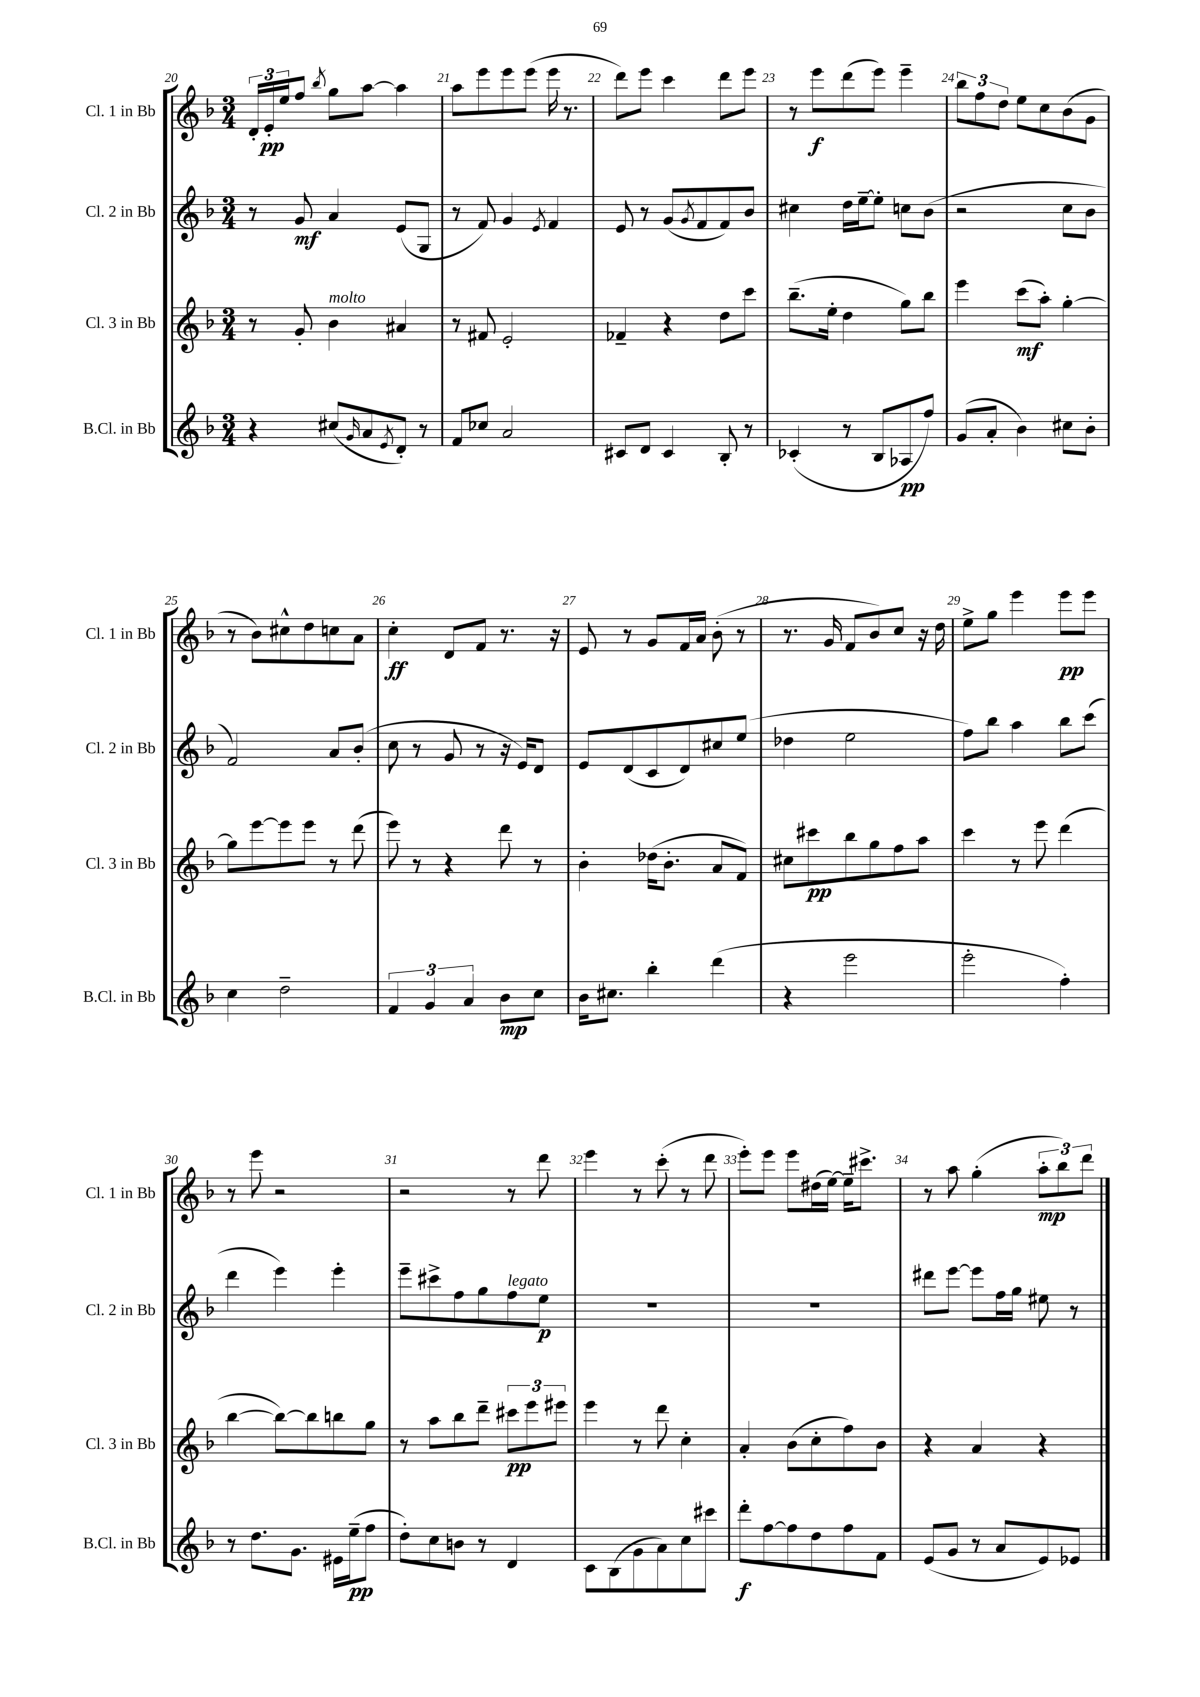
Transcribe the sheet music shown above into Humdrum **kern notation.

**kern	**dynam	**kern	**dynam	**kern	**dynam	**kern	**dynam
*part4	*part4	*part3	*part3	*part2	*part2	*part1	*part1
*staff4	*staff4	*staff3	*staff3	*staff2	*staff2	*staff1	*staff1
*I"B.Cl. in Bb	*	*I"Cl. 3 in Bb	*	*I"Cl. 2 in Bb	*	*I"Cl. 1 in Bb	*
*I'B.Cl. in Bb	*	*I'Cl. 3 in Bb	*	*I'Cl. 2 in Bb	*	*I'Cl. 1 in Bb	*
*clefG2	*	*clefG2	*	*clefG2	*	*clefG2	*
*k[b-]	*	*k[b-]	*	*k[b-]	*	*k[b-]	*
*M3/4	*	*M3/4	*	*M3/4	*	*M3/4	*
=20	=20	=20	=20	=20	=20	=20	=20
4r	.	8r	.	8r	.	24d'/LL	.
.	.	.	.	.	.	24e'/	pp
.	.	.	.	.	.	24ee/J	.
.	.	8g'/	.	8g/	mf	8ff/J	.
.	.	.	.	.	.	8qbb-/	.
!	!	!LO:TX:a:i:t=molto	!	!	!	!	!
(8cc#X/L	.	4b-\	.	4a/	.	8gg\L	.
16qqg/	.	.	.	.	.	.	.
8a/	.	.	.	.	.	[8aa\J	.
8qe/	.	.	.	.	.	.	.
8d'/J)	.	4a#X/	.	(8e/L	.	4aa\]	.
8r	.	.	.	8G/J	.	.	.
=21	=21	=21	=21	=21	=21	=21	=21
8f/L	.	8r	.	8r	.	8aa\L	.
8cc-X/J	.	8f#X/	.	8f/)	.	8eee\	.
2a/	.	2e'/	.	4g/	.	8eee\	.
.	.	.	.	.	.	(8eee\J	.
.	.	.	.	8qe/	.	.	.
.	.	.	.	4f/	.	16eee\	.
.	.	.	.	.	.	8.r	.
=22	=22	=22	=22	=22	=22	=22	=22
8c#X/L	.	4f-X~/	.	8e/	.	8ddd\L)	.
8d/J	.	.	.	8r	.	8eee\J	.
4c#/	.	4r	.	(8g/L	.	4ccc\	.
.	.	.	.	8qg/	.	.	.
.	.	.	.	8f/	.	.	.
8B-'/	.	8dd\L	.	8f/)	.	8ddd\L	.
8r	.	8ccc\J	.	8b-/J	.	8eee\J	.
=23	=23	=23	=23	=23	=23	=23	=23
(4c-X'/	.	(8.bb-~\L	.	4cc#X\	.	8r	.
.	.	.	.	.	.	8eee\L	f
.	.	16ee'\Jk	.	.	.	.	.
8r	.	4dd\	.	16dd\LL	.	(8ddd\	.
.	.	.	.	[16ee~\J	.	.	.
8B-/L	.	.	.	8ee'\J]	.	8eee\J)	.
8A-X/	pp	8gg\L)	.	8ccn\L	.	4eee~\	.
8ff/J)	.	8bb-\J	.	(8b-\J	.	.	.
=24	=24	=24	=24	=24	=24	=24	=24
(8g/L	.	4eee\	.	2r	.	12bb-\L	.
.	.	.	.	.	.	12ff\	.
8a'/J	.	.	.	.	.	.	.
.	.	.	.	.	.	12dd\J	.
4b-\)	.	(8ccc\L	mf	.	.	8ee\L	.
.	.	8aa'\J)	.	.	.	8cc\	.
8cc#X\L	.	[4gg'\	.	8cc\L	.	(8b-\	.
8b-'\J	.	.	.	8b-\J	.	8g\J	.
!!LO:LB:g=z
=25	=25	=25	=25	=25	=25	=25	=25
4cc\	.	8gg\L]	.	2f/)	.	8r	.
.	.	[8eee\	.	.	.	8b-\L)	.
2dd~\	.	8eee\]	.	.	.	8cc#X^^\	.
.	.	8eee\J	.	.	.	8dd\	.
.	.	8r	.	8a/L	.	8ccn\	.
.	.	(8ddd\	.	(8b-'/J	.	8a\J	.
=26	=26	=26	=26	=26	=26	=26	=26
6f/	.	8eee\)	.	8cc\	.	4cc'\	ff
.	.	8r	.	8r	.	.	.
6g/	.	.	.	.	.	.	.
.	.	4r	.	8g/	.	8d/L	.
6a/	.	.	.	.	.	.	.
.	.	.	.	8r	.	8f/J	.
8b-\L	mp	8ddd\	.	16r	.	8.r	.
.	.	.	.	16e/KL)	.	.	.
8cc\J	.	8r	.	8d/J	.	.	.
.	.	.	.	.	.	16r	.
=27	=27	=27	=27	=27	=27	=27	=27
16b-\KL	.	4b-'\	.	8e/L	.	8e/	.
8.cc#X\J	.	.	.	.	.	.	.
.	.	.	.	(8d/	.	8r	.
4bb-'\	.	(16dd-X\KL	.	8c/	.	8g/L	.
.	.	8.b-'\J	.	.	.	.	.
.	.	.	.	8d/)	.	16f/L	.
.	.	.	.	.	.	16a/JJ	.
(4ddd\	.	8a/L	.	8cc#X/	.	(8b-'\	.
.	.	8f/J)	.	(8ee/J	.	8r	.
=28	=28	=28	=28	=28	=28	=28	=28
4r	.	8cc#X\L	.	4dd-X\	.	8.r	.
.	.	8ccc#X\	pp	.	.	.	.
.	.	.	.	.	.	16g/	.
2eee\	.	8bb-\	.	2ee\	.	8f/L	.
.	.	8gg\	.	.	.	8b-/)	.
.	.	8ff\	.	.	.	8cc/J	.
.	.	8aa\J	.	.	.	16r	.
.	.	.	.	.	.	16dd\	.
=29	=29	=29	=29	=29	=29	=29	=29
2eee'\	.	4ccc\	.	8ff\L)	.	8ee^\L	.
.	.	.	.	8bb-\J	.	8gg\J	.
.	.	8r	.	4aa\	.	4eee\	.
.	.	8eee\	.	.	.	.	.
4ff'\)	.	(4ddd\	.	8bb-\L	.	8eee\L	pp
.	.	.	.	(8ccc\J	.	8eee\J	.
!!LO:LB:g=z
=30	=30	=30	=30	=30	=30	=30	=30
8r	.	[4bb-\	.	4ddd\	.	8r	.
8.dd\L	.	.	.	.	.	8eee\	.
.	.	8bb-\L_)	.	4eee\)	.	2r	.
8.g\J	.	.	.	.	.	.	.
.	.	8bb-\]	.	.	.	.	.
16e#X\LL	.	8bbn\	.	4eee'\	.	.	.
(16ee~\J	pp	.	.	.	.	.	.
8ff\J	.	8gg\J	.	.	.	.	.
=31	=31	=31	=31	=31	=31	=31	=31
8dd'\L)	.	8r	.	8eee~\L	.	2r	.
8cc\	.	8aa\L	.	8ccc#X^\	.	.	.
8bn\J	.	8bb-\	.	8ff\	.	.	.
8r	.	8ddd~\J	.	8gg\	.	.	.
!	!	!	!	!LO:TX:a:i:t=legato	!	!	!
4d/	.	12ccc#X\L	pp	8ff\	.	8r	.
.	.	12eee\	.	.	.	.	.
.	.	.	.	8ee\J	p	8ddd\	.
.	.	12eee#X\J	.	.	.	.	.
=32	=32	=32	=32	=32	=32	=32	=32
8c\L	.	4eee\	.	2.r	.	4eee\	.
(8B-\	.	.	.	.	.	.	.
8g\	.	8r	.	.	.	8r	.
8a\)	.	8ddd\	.	.	.	(8ccc'\	.
8cc\	.	4cc'\	.	.	.	8r	.
8ccc#X\J	.	.	.	.	.	8ddd\	.
=33	=33	=33	=33	=33	=33	=33	=33
8ddd'\L	f	4a'/	.	2.r	.	8eee'\L)	.
[8ff\	.	.	.	.	.	8eee\J	.
8ff\]	.	(8b-\L	.	.	.	8eee\L	.
8dd\	.	8cc'\	.	.	.	(16dd#X\L	.
.	.	.	.	.	.	[16ee\JJ)	.
8ff\	.	8ff\)	.	.	.	16ee~\KL]	.
.	.	.	.	.	.	8.ccc#X^\J	.
8f\J	.	8b-\J	.	.	.	.	.
=34	=34	=34	=34	=34	=34	=34	=34
(8e/L	.	4r	.	8ddd#X\L	.	8r	.
8g/J	.	.	.	[8eee\J	.	8aa\	.
8r	.	4a/	.	8eee\L]	.	(4gg'\	.
8a/L	.	.	.	16ff\L	.	.	.
.	.	.	.	16gg\JJ	.	.	.
8e/)	.	4r	.	8ee#X\	.	12aa'\L	mp
.	.	.	.	.	.	12bb-\)	.
8e-X/J	.	.	.	8r	.	.	.
.	.	.	.	.	.	12ddd\J	.
==	==	==	==	==	==	==	==
*-	*-	*-	*-	*-	*-	*-	*-
